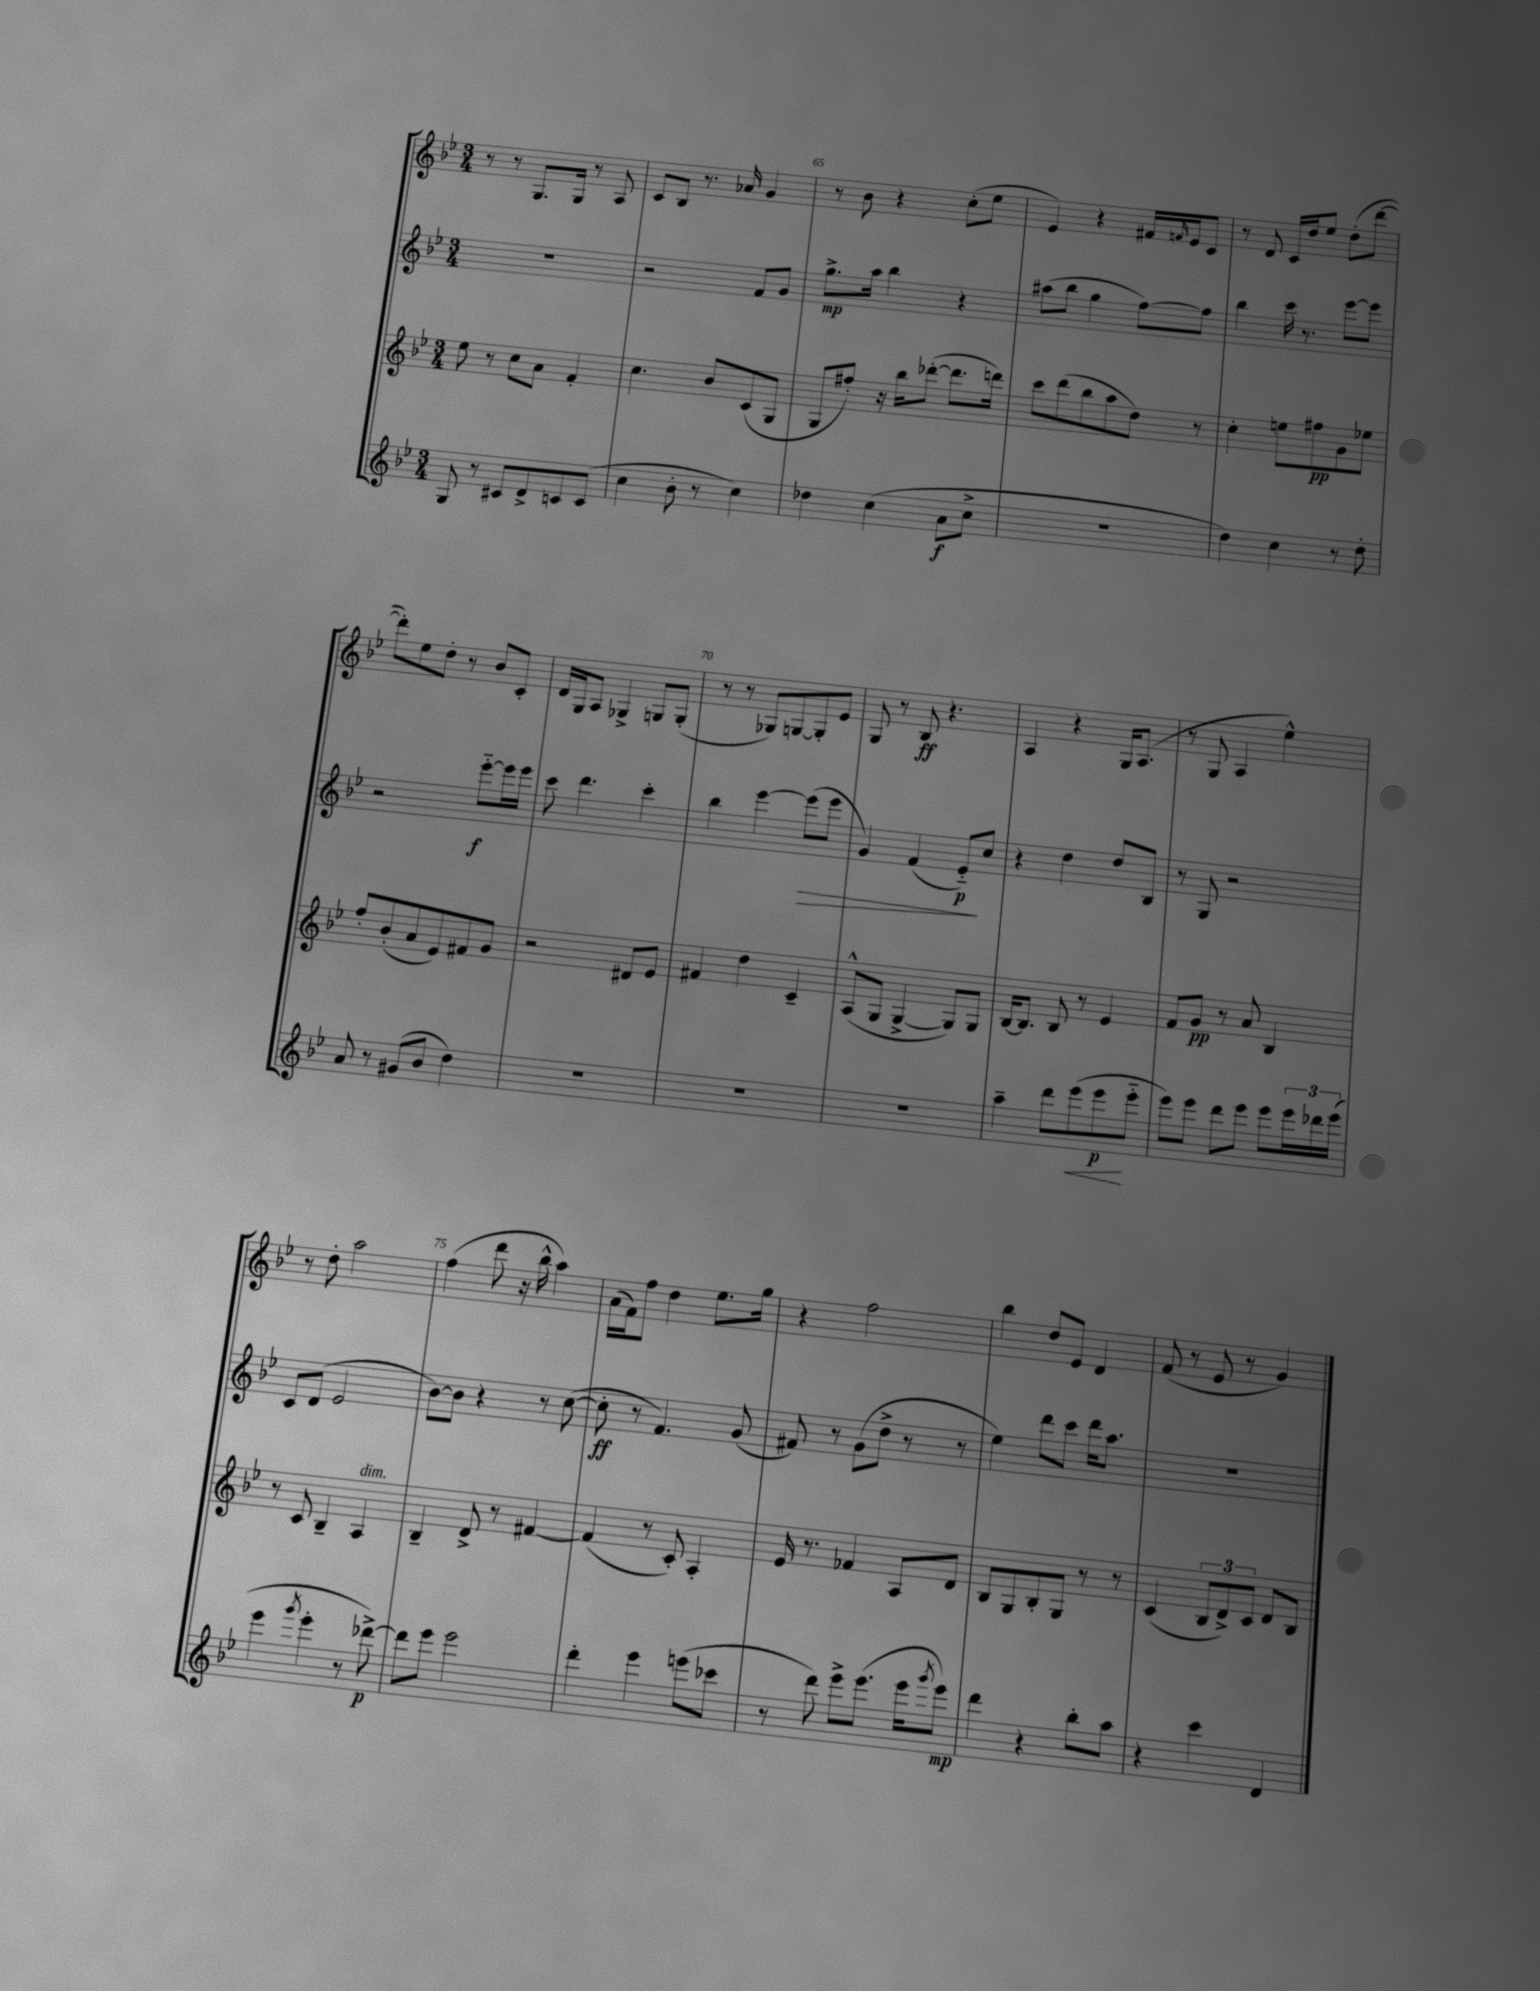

**kern	**kern	**kern	**kern
*staff4	*staff3	*staff2	*staff1
*clefG2	*clefG2	*clefG2	*clefG2
*k[b-e-]	*k[b-e-]	*k[b-e-]	*k[b-e-]
*M3/4	*M3/4	*M3/4	*M3/4
8G	8ee-	2.r	8r
8r	8r	.	8r
8c#	8cc	.	8.G
8d^	8a	.	.
.	.	.	16G
8c	4f'	.	8r
(8c	.	.	8A
=	=	=	=
4cc	4.cc	2r	8c
.	.	.	8B-
8b-'	.	.	8.r
8r	8b-	.	.
.	.	.	16a-
4cc)	(8c	8f	4g
.	8G	8g	.
=	=	=	=
4dd-	8G	8.gg^	8r
.	8ff#')	.	8b-
.	.	16aa	.
(4cc	16r	4bb-	4r
.	16bb-	.	.
.	([8ddd-'	.	.
8a	8.ddd-]	4r	(8cc'
8cc^	.	.	8ee-
.	16ddd)	.	.
=	=	=	=
2.r	8ccc	(8aa#	4e-)
.	(8ddd	8bb-	.
.	8bb-	4gg	4r
.	8aa	.	.
.	8dd)	[8ff)	16f#
.	.	.	16qqf
.	.	.	16e-
.	8r	8ff]	8c
=	=	=	=
4dd)	4cc'	4bb-	8r
.	.	.	8d
4cc	8ee	16ccc	16c
.	.	8.r	16dd
.	8ff#	.	8ee-
8r	8g	[8eee-	(8dd'
8dd'	8ee-	8eee-]	[8ddd
=	=	=	=
8a	8ff'	2r	8ddd'])
8r	(8b-'	.	8ee-
(8g#	8a	.	8dd'
8b-	8e-)	.	8r
4dd)	8f#	[8eee-'~	8b-
.	8g	16eee-]	8c'
.	.	16eee-	.
=	=	=	=
2.r	2r	8ccc	16d
.	.	.	16G
.	.	4.ddd	8A
.	.	.	4G-^
.	8d#	4ccc'	8G
.	8e-	.	(8G'
=	=	=	=
2.r	4f#	4bb-	8r
.	.	.	8r
.	4dd	[4eee-	8G-)
.	.	.	[8G
.	4c~	(8eee-]	8G']
.	.	8eee-	8e-
=	=	=	=
2.r	(8A^^	4g)	8G
.	8G	.	8r
.	[4G^	(4f	8B-
.	.	.	4.r
.	8G])	8e-'~)	.
.	8G	8cc	.
=	=	=	=
4aa~	[16B-	4r	4A
.	8.B-]	.	.
8ddd	8B-	4dd	4r
(8eee-	8r	.	.
8eee-	4e-	8dd	16G
.	.	.	(8.A
8eee-'~	.	8B-	.
=	=	=	=
8eee-)	8f	8r	8r
8eee-	8g	8G	8G
8ddd	8r	2r	4A
8eee-	8a	.	.
8eee-	4B-	.	4ee-^^)
24eee-	.	.	.
24ddd-	.	.	.
(24eee-	.	.	.
=	=	=	=
4eee-	8r	8c	8r
.	8c	(8d	8dd'
8qggg	.	.	.
4eee-'	4B-~	2e-	2aa
8r	4A	.	.
[8ddd-^)	.	.	.
=	=	=	=
8ddd-]	4B-~	[8b-)	(4ff
8eee-	.	8b-]	.
2eee-	8d^	4r	8ddd
.	8r	.	16r
.	.	.	16bb-^^
.	[4f#	8r	4aa)
.	.	([8cc	.
=	=	=	=
4ddd'	(4f#]	8cc']	(16a
.	.	.	16f)
.	.	8r	8ff
4eee-	8r	4.f)	4dd
.	8c')	.	.
(8eee	4A'	.	8.ee-
8ccc-	.	(8g	.
.	.	.	16gg
=	=	=	=
8r	16e-	8f#)	4r
.	8.r	.	.
8ddd)	.	8r	.
8eee-^	4f-	(8g	2ff
(8.eee-	.	8dd^	.
.	8A	8r	.
16eee-	.	.	.
8qggg	.	.	.
8eee-)	8d	8r	.
=	=	=	=
4ddd	8B-	4ee-)	4bb-
.	8G	.	.
4r	8B-'	8ddd	8dd
.	8G	8ccc	8e-
8bb-'	8r	16ddd	4d
.	.	8.aa	.
8aa	8r	.	.
=	=	=	=
4r	(4c	2.r	(8f
.	.	.	8r
4ccc	12B-	.	8e-
.	12d^)	.	.
.	.	.	8r
.	12c	.	.
4d	8d	.	4g)
.	8B-	.	.
==	==	==	==
*-	*-	*-	*-
